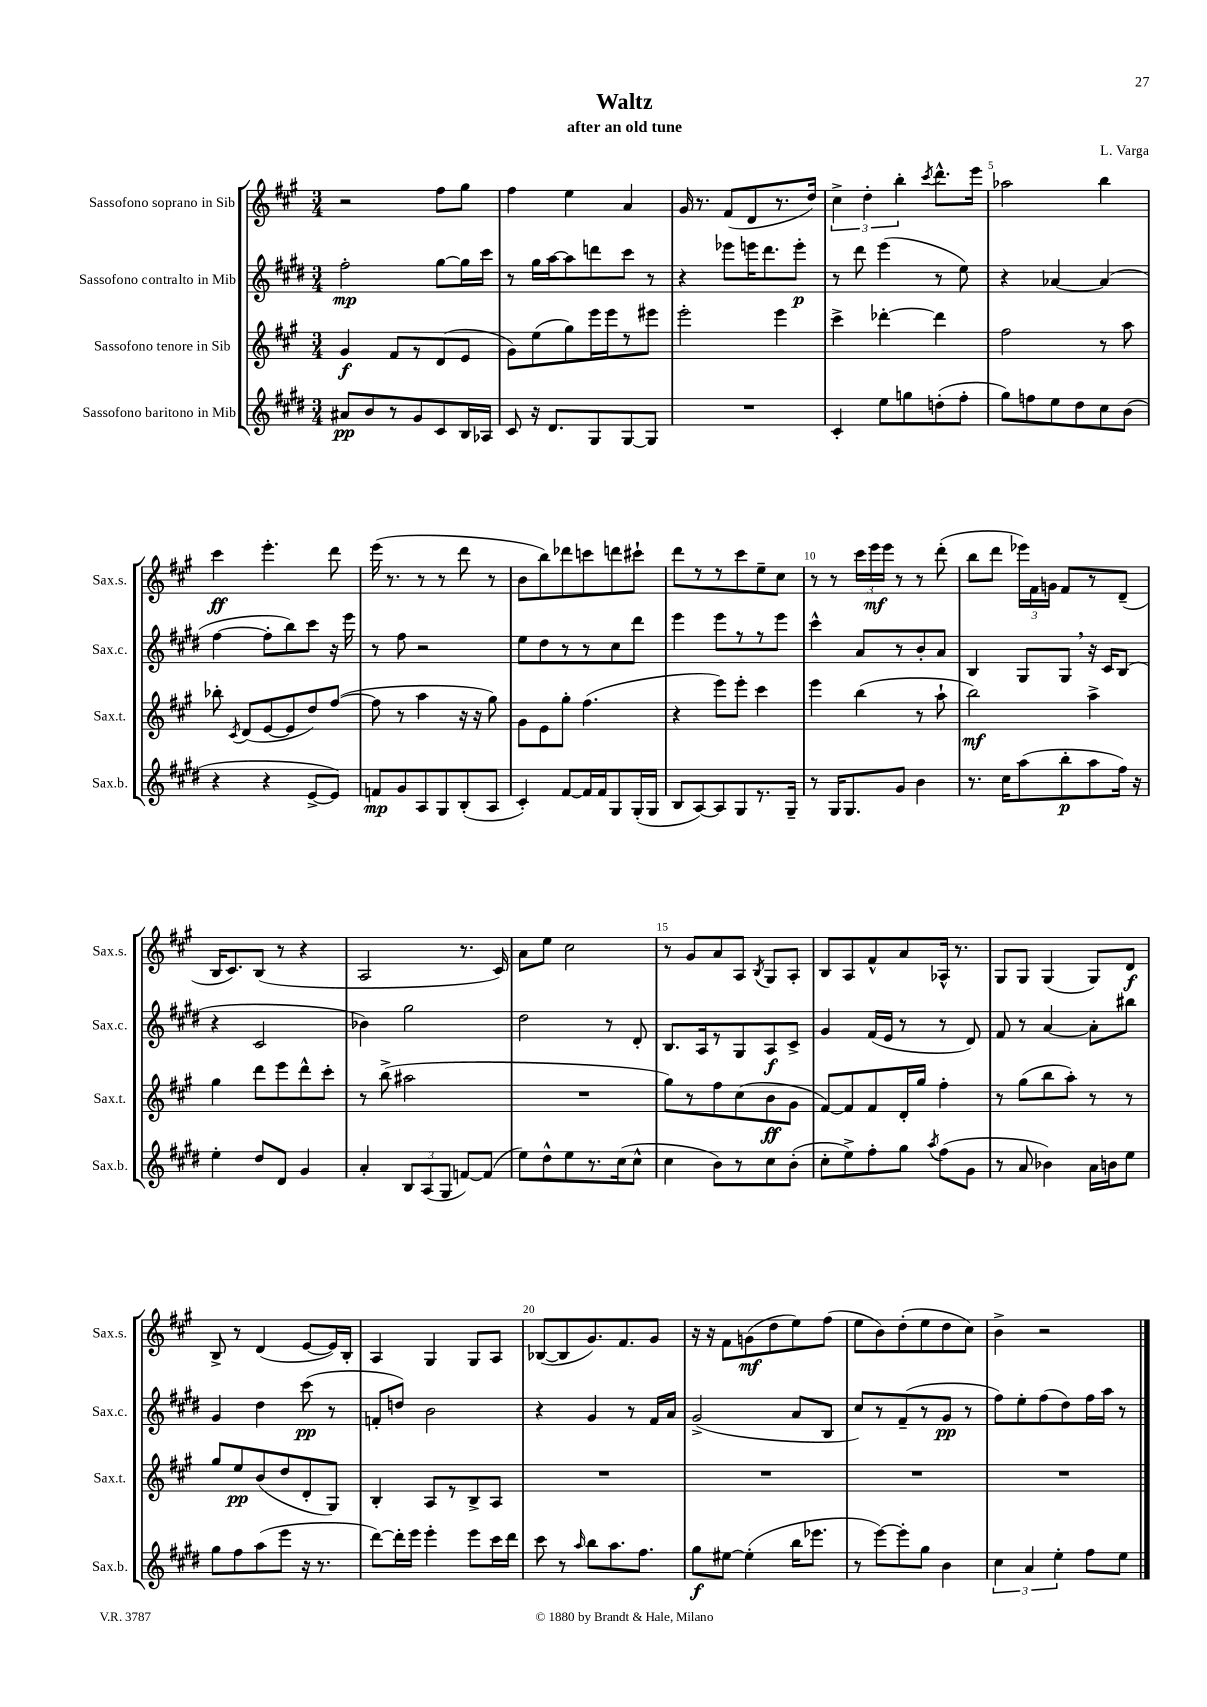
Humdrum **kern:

**kern	**kern	**kern	**kern
*staff4	*staff3	*staff2	*staff1
*clefG2	*clefG2	*clefG2	*clefG2
*k[f#c#g#d#]	*k[f#c#g#]	*k[f#c#g#d#]	*k[f#c#g#]
*M3/4	*M3/4	*M3/4	*M3/4
8a#	4g#	2ff#'	2r
8b	.	.	.
8r	8f#	.	.
8g#	8r	.	.
8c#	(8d	[8gg#	8ff#
16B	8e	16gg#]	8gg#
16A-	.	16ccc#	.
=	=	=	=
8c#	8g#)	8r	4ff#
16r	(8ee	16gg#	.
8.d#	.	[16aa	.
.	8gg#)	8aa]	4ee
8G#	16eee	8ddd	.
.	16eee	.	.
[8G#	8r	8ccc#	4a
8G#]	8eee#	8r	.
=	=	=	=
2.r	2eee'	4r	16g#
.	.	.	8.r
.	.	8eee-	(8f#
.	.	16eee	8d
.	.	8.ddd#	.
.	4eee	.	8.r
.	.	8eee'	.
.	.	.	16dd)
=	=	=	=
4c#'	4ccc#^	8r	6cc#^
.	.	8ddd#	.
.	.	.	6dd'
8ee	[4ddd-'	(4eee	.
.	.	.	6bb'
8gg	.	.	.
.	.	.	8qccc#
(8dd'	4ddd-]	8r	8.ddd^^
8ff#'	.	8ee)	.
.	.	.	16eee
=	=	=	=
8gg#)	2ff#	4r	2aa-
8ff	.	.	.
8ee	.	[4a-	.
8dd#	.	.	.
8cc#	8r	(4a-]	4bb
(8b	8aa	.	.
=	=	=	=
4r	8bb-'	[4ff#	4ccc#
.	8qc#	.	.
.	(8d	.	.
4r	[8e	8ff#']	4.eee'
.	8e]	8bb)	.
[8e^	8dd)	8ccc#	.
8e])	([8ff#	16r	8ddd
.	.	16eee	.
=	=	=	=
8f	8ff#]	8r	(16eee
.	.	.	8.r
8g#	8r	8ff#	.
8A	4aa	2r	8r
8G#	.	.	8r
(8B'	16r	.	8ddd
.	16r	.	.
8A	8gg#)	.	8r
=	=	=	=
4c#')	8g#	8ee	8b
.	8e	8dd#	8bb)
[8f#	8gg#'	8r	8ddd-
16f#]	(4.ff#	8r	8ccc
16f#	.	.	.
8G#	.	8cc#	8ddd
(16G#'	.	8ddd#	8ccc#`
16G#	.	.	.
=	=	=	=
8B	4r	4eee	8ddd
[8A)	.	.	8r
8A]	8eee)	8eee	8r
8G#	8eee'	8r	8ccc#
8.r	4ccc#	8r	8ee~
.	.	8eee	8cc#
16G#~	.	.	.
=	=	=	=
8r	4eee	4ccc#^^	8r
16G#	.	.	8r
8.G#	.	.	.
.	(4bb	8a	24ccc#
.	.	.	24eee
.	.	.	24eee
8g#	.	8r	8r
4b	8r	8b'	8r
.	8aa`	8a	(8ddd'
=	=	=	=
8.r	2bb)	4B	8bb
.	.	.	8ddd
16cc#	.	.	.
(8aa	.	8G#	24eee-)
.	.	.	24f#
.	.	.	24g
8bb'	.	8G#	8f#
8aa	4aa^	16r	8r
.	.	16c#	.
16ff#)	.	(8B	(8d~
16r	.	.	.
=	=	=	=
4ee'	4gg#	4r	16B
.	.	.	8.c#)
8dd#	8ddd	2c#	(8B
8d#	8eee	.	8r
4g#	8ddd^^	.	4r
.	8ccc#'	.	.
=	=	=	=
4a'	8r	4b-)	2A
.	(8bb^	.	.
12B	2aa#	2gg#	.
(12A	.	.	.
12G#	.	.	.
[8f)	.	.	8.r
(8f]	.	.	.
.	.	.	16c#)
=	=	=	=
8ee)	2.r	2dd#	8a
8dd#^^	.	.	8ee
8ee	.	.	2cc#
8.r	.	.	.
.	.	8r	.
(16cc#	.	.	.
8cc#^^	.	8d#'	.
=	=	=	=
4cc#	8gg#)	8.B	8r
.	8r	.	8g#
.	.	16A	.
8b)	8ff#	8r	8a
8r	(8cc#	8G#	8A
.	.	.	8qB
8cc#	8b	8A	8G#
(8b'	8g#	8c#^	8A'
=	=	=	=
8cc#'	[8f#)	4g#	8B
8ee^)	8f#]	.	8A
8ff#'	8f#	(16f#	8f#^^
.	.	16e	.
8gg#	16d'	8r	8a
.	16gg#	.	.
8qaa	.	.	.
(8ff#	4ff#'	8r	16A-^^
.	.	.	8.r
8g#	.	8d#)	.
=	=	=	=
8r	8r	8f#	8G#
8a	(8gg#	8r	8G#
4b-)	8bb	[4a	(4G#
.	8aa')	.	.
16a	8r	8a']	8G#)
16b	.	.	.
8ee	8r	8bb#	8d
=	=	=	=
8gg#	8gg#	4g#	8B^
8ff#	8ee	.	8r
(8aa	(8b	4dd#	(4d
8eee	8dd	.	.
16r	8d'	(8ccc#	[8e
8.r	.	.	.
.	8G#)	8r	16e])
.	.	.	16B'
=	=	=	=
[8ddd#)	4B'	8f'	4A
16ddd#']	.	8dd)	.
16eee	.	.	.
4eee'	8A	2b	4G#
.	8r	.	.
8eee	8B^	.	8G#
16ccc#	8A	.	8A
16ddd#	.	.	.
=	=	=	=
8ccc#	2.r	4r	([8B-
8r	.	.	8B-]
16qqaa	.	.	.
8bb	.	4g#	8.g#)
8.aa	.	.	.
.	.	.	8.f#
.	.	8r	.
8.ff#	.	.	.
.	.	16f#	8g#
.	.	16a	.
=	=	=	=
8gg#	2.r	(2g#^	16r
.	.	.	16r
[8ee#	.	.	8f#
(4ee#']	.	.	(8g
.	.	.	8dd
16bb	.	8a	8ee)
8.eee-	.	.	.
.	.	8B	(8ff#
=	=	=	=
8r	2.r	8cc#)	8ee
[8eee)	.	8r	8b)
8eee']	.	(8f#~	(8dd'
8gg#	.	8r	8ee
4b	.	8g#	8dd
.	.	8r	8cc#)
=	=	=	=
6cc#	2.r	8ff#)	4b^
.	.	8ee'	.
6a	.	.	.
.	.	(8ff#	2r
6ee'	.	.	.
.	.	8dd#)	.
8ff#	.	16ff#	.
.	.	16aa	.
8ee	.	8r	.
==	==	==	==
*-	*-	*-	*-
